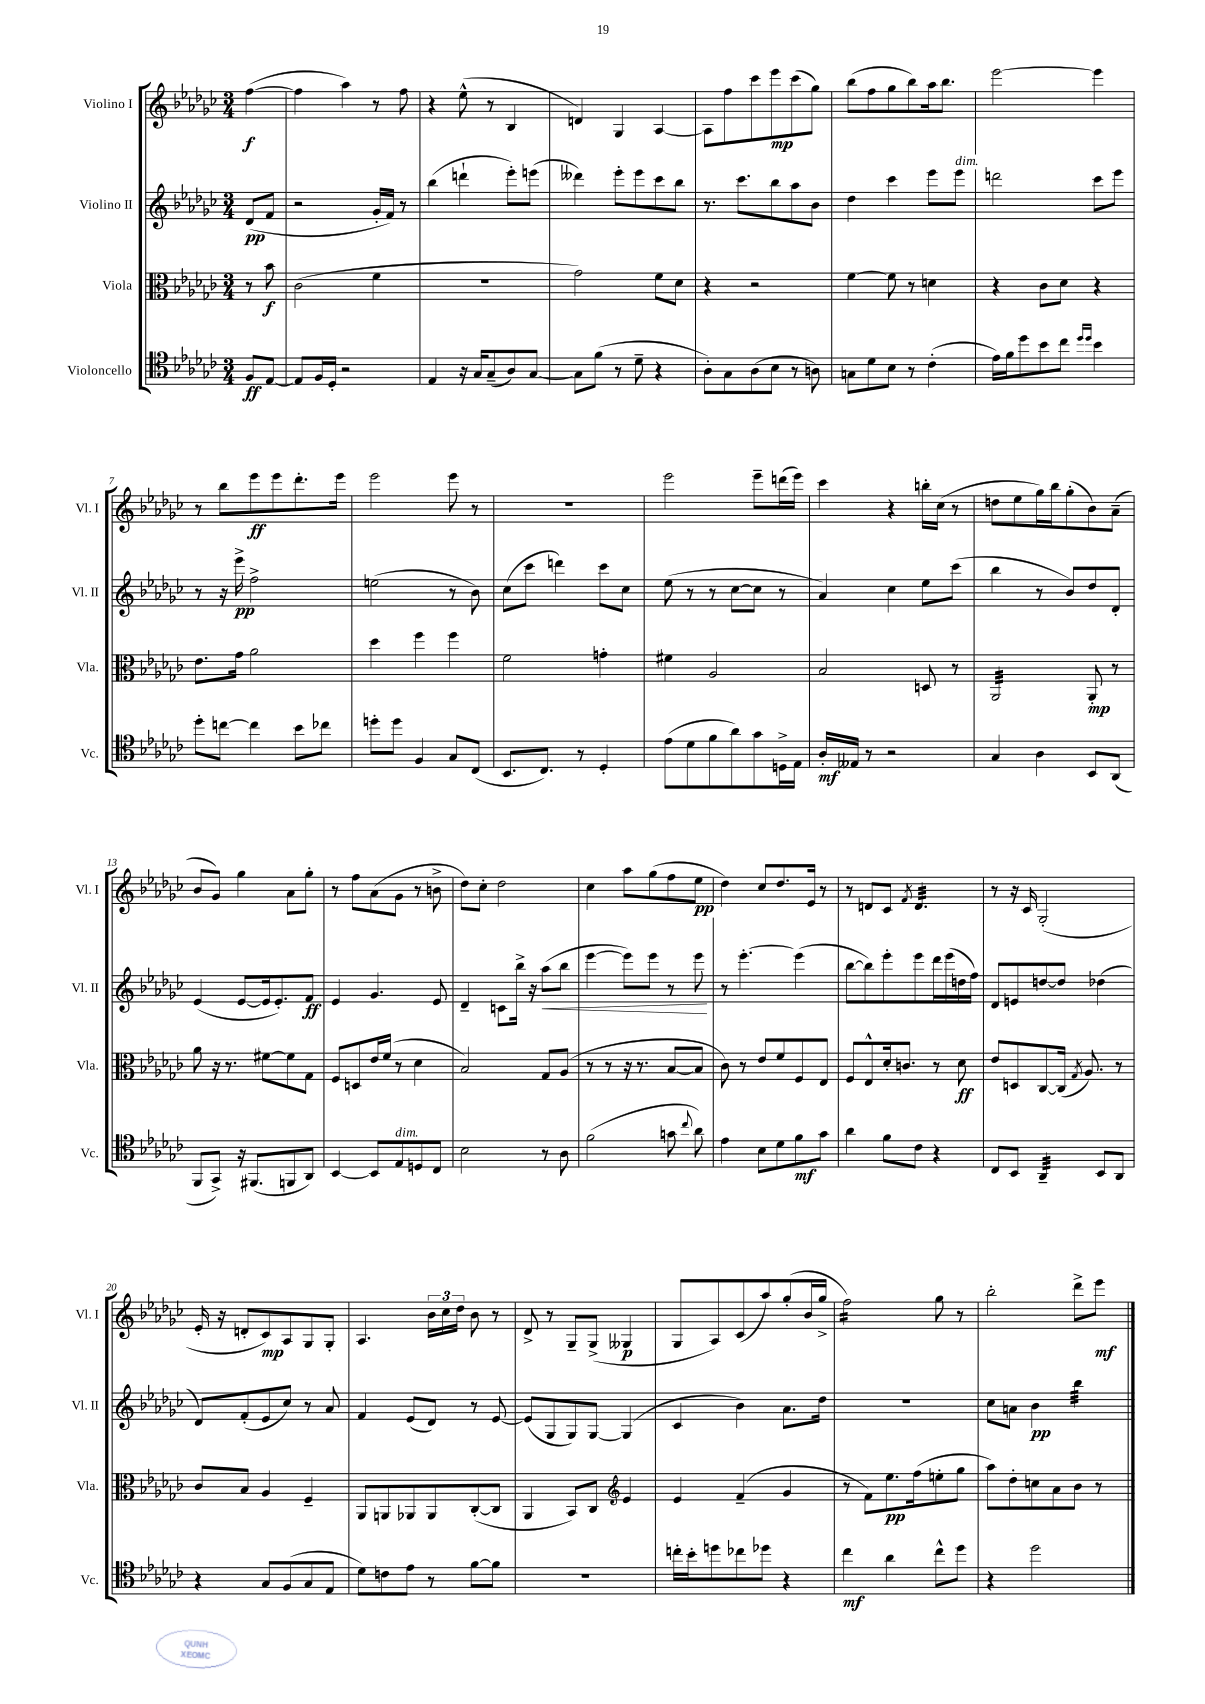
<<
\new StaffGroup <<
\new Staff = "s0" \with { instrumentName = "Violino I" shortInstrumentName = "Vl. I" } {
    \clef treble \key ges \major \numericTimeSignature \time 3/4 \partial 4
    \autoBeamOff f''4~\f( |
    f''4 aes''4) r8 f''8 |
    r4 ees''8-^( r8 bes4 |
    d'4) ges4 aes4~ |
    aes8[ f''8 ces'''8 ees'''8\mp ces'''8( ges''8]) |
    bes''8[( f''8 ges''8 bes''8) aes''16 bes''8.] |
    ees'''2~ ees'''4 |
    r8 bes''8[ ees'''8\ff ees'''8 des'''8.-. ees'''16] |
    ees'''2 ees'''8 r8 |
    R2. |
    ees'''2 ees'''8[-- d'''16( ees'''16]) |
    ces'''4 r4 b''16[-. ces''16]( r8 |
    d''8[ ees''8 ges''16) bes''16 ges''8-.( bes'8) aes'8]--( |
    bes'8[ ges'8]) ges''4 aes'8[ ges''8]-. |
    r8 f''8[ aes'8( ges'8] r8 b'8-> |
    des''8[) ces''8]-. des''2 |
    ces''4 aes''8[ ges''8( f''8 ees''8]\pp |
    des''4) ces''8[ des''8. ees'16] r8 |
    r8 d'8[ ces'8] \acciaccatura { f'8 } d'4.:32 |
    r8 r16 ces'16 ges2-.( |
    ees'16-. r16 d'8[-. ces'8\mp) aes8 ges8 ges8]-. |
    aes4. \tuplet 3/2 { bes'16[ ces''16 des''16] } bes'8 r8 |
    des'8-> r8 ges8[-- ges8]->( geses4\p |
    ges8[ aes8) ces'8( aes''8) ges''8-.( bes'16 ges''16]-> |
    f''2:16) ges''8 r8 |
    bes''2-. des'''8[-> ees'''8]\mf \bar "|." |
}
\new Staff = "s1" \with { instrumentName = "Violino II" shortInstrumentName = "Vl. II" } {
    \clef treble \key ges \major \numericTimeSignature \time 3/4 \partial 4
    \autoBeamOff des'8[\pp( f'8] |
    r2 ges'16[-. f'16]) r8 |
    bes''4( d'''4-! ees'''8[-.) e'''8]( |
    deses'''4) ees'''8[-. ees'''8 ces'''8 bes''8] |
    r8. ces'''8.[ bes''8 aes''8 bes'8] |
    des''4 ces'''4 ees'''8[ ees'''8]^\markup { \italic "dim." } |
    d'''2 ces'''8[ ees'''8] |
    r8 r16 ees'''16->\pp f''2-> |
    e''2( r8 bes'8) |
    ces''8[( ces'''8] d'''4) ces'''8[ ces''8] |
    ees''8( r8 r8 ces''8[~ ces''8] r8 |
    aes'4) ces''4 ees''8[ ces'''8]( |
    bes''4 r8 bes'8[) des''8 des'8]-. |
    ees'4( ees'8[~ ees'16 ees'8.-.) f'8]\ff |
    ees'4 ges'4. ees'8 |
    des'4-- c'8[ bes''16]-> r16 aes''8[\<( bes''8] |
    ees'''4~ ees'''8[) ees'''8] r8 ees'''8\! |
    r8 ees'''4.~-. ees'''4( |
    bes''8[~ bes''8) ees'''8-. ees'''8 des'''16 ees'''16( d''16 f''16]) |
    des'8[ e'8 d''8~ d''8] des''4( |
    des'8[) f'8-.( ees'8 ces''8]) r8 aes'8 |
    f'4 ees'8[( des'8]) r8 ees'8~ |
    ees'8[( ges8 ges8) ges8]~ ges4( |
    ces'4 bes'4) aes'8.[ des''16] |
    R2. |
    ces''8[ a'8] bes'4\pp bes''4:32 \bar "|." |
}
\new Staff = "s2" \with { instrumentName = "Viola" shortInstrumentName = "Vla." } {
    \clef alto \key ges \major \numericTimeSignature \time 3/4 \partial 4
    \autoBeamOff r8 bes'8\f |
    ces'2( f'4 |
    R2. |
    ges'2) f'8[ des'8] |
    r4 r2 |
    f'4~ f'8 r8 d'4 |
    r4 ces'8[ des'8] r4 |
    ees'8.[ ges'16] aes'2 |
    des''4 f''4 f''4 |
    f'2 g'4-. |
    fis'4 aes2 |
    bes2 d8 r8 |
    aes,2:32 aes,8-.\mp r8 |
    aes'8 r16 r8. fis'8[~ fis'8 ges8] |
    f8[ d8 ees'16 f'16]( r8 des'4 |
    bes2) ges8[ aes8]( |
    r8 r8 r16 r8. bes8[~ bes8] |
    ces'8) r8 ees'8[ f'8 f8 ees8] |
    f8[ ees8-^ des'16-. c'8.] r8 des'8\ff |
    ees'8[ d8 ces8~ ces16]( \acciaccatura { ges8 } aes8.) r8 |
    ces'8[ bes8] aes4 f4-- |
    aes,8[ a,8 aes,8 aes,8 ces8~-.( ces8] |
    aes,4 bes,8[) ces8] \clef treble ees'4 |
    ees'4 f'4--( ges'4 |
    r8 f'8[) ees''8.\pp f''16( e''8-. ges''8] |
    aes''8[) des''8-. c''8 aes'8 bes'8] r8 \bar "|." |
}
\new Staff = "s3" \with { instrumentName = "Violoncello" shortInstrumentName = "Vc." } {
    \clef tenor \key ges \major \numericTimeSignature \time 3/4 \partial 4
    \autoBeamOff f8[\ff ees8]~ |
    ees8[ f16 des16]-. r2 |
    ees4 r16 ges16[ ges8--( aes8) ges8]~ |
    ges8[ f'8]( r8 des'8-- r4 |
    aes8[-.) ges8 aes8( bes8] r8 a8) |
    g8[ des'8 bes8] r8 ces'4-.( |
    ees'16[) f'16 des''8 bes'8 ces''8] \grace { des''16[ des''16] } bes'4 |
    des''8[-. c''8]~ c''4 bes'8[ ces''8] |
    d''8[-. d''8] f4 ges8[ ces8]( |
    bes,8.[ ces8.]) r8 des4-. |
    ees'8[( des'8 f'8 aes'8) ges'8 d16-> ees16] |
    aes16[-.\mf eeses16] r8 r2 |
    ges4 aes4 bes,8[ aes,8]( |
    f,8[ ges,8]->) r16 fis,8.[( f,8 aes,8]) |
    bes,4~ bes,8[ ees8^\markup { \italic "dim." } d8 ces8] |
    bes2 r8 aes8 |
    f'2( g'8 \appoggiatura { ces''8 } aes'8) |
    ees'4 bes8[ des'8 f'8\mf ges'8] |
    aes'4 f'8[ ces'8] r4 |
    ces8[ bes,8] aes,4:32-- bes,8[ aes,8] |
    r4 ges8[ f8( ges8 ees8] |
    des'8[) c'8 ees'8] r8 f'8[~ f'8] |
    R2. |
    c''16[-. bes'16-. d''8 ces''8 des''8] r4 |
    ces''4\mf aes'4 ces''8[-^ des''8] |
    r4 des''2 \bar "|." |
}
>>
>>
